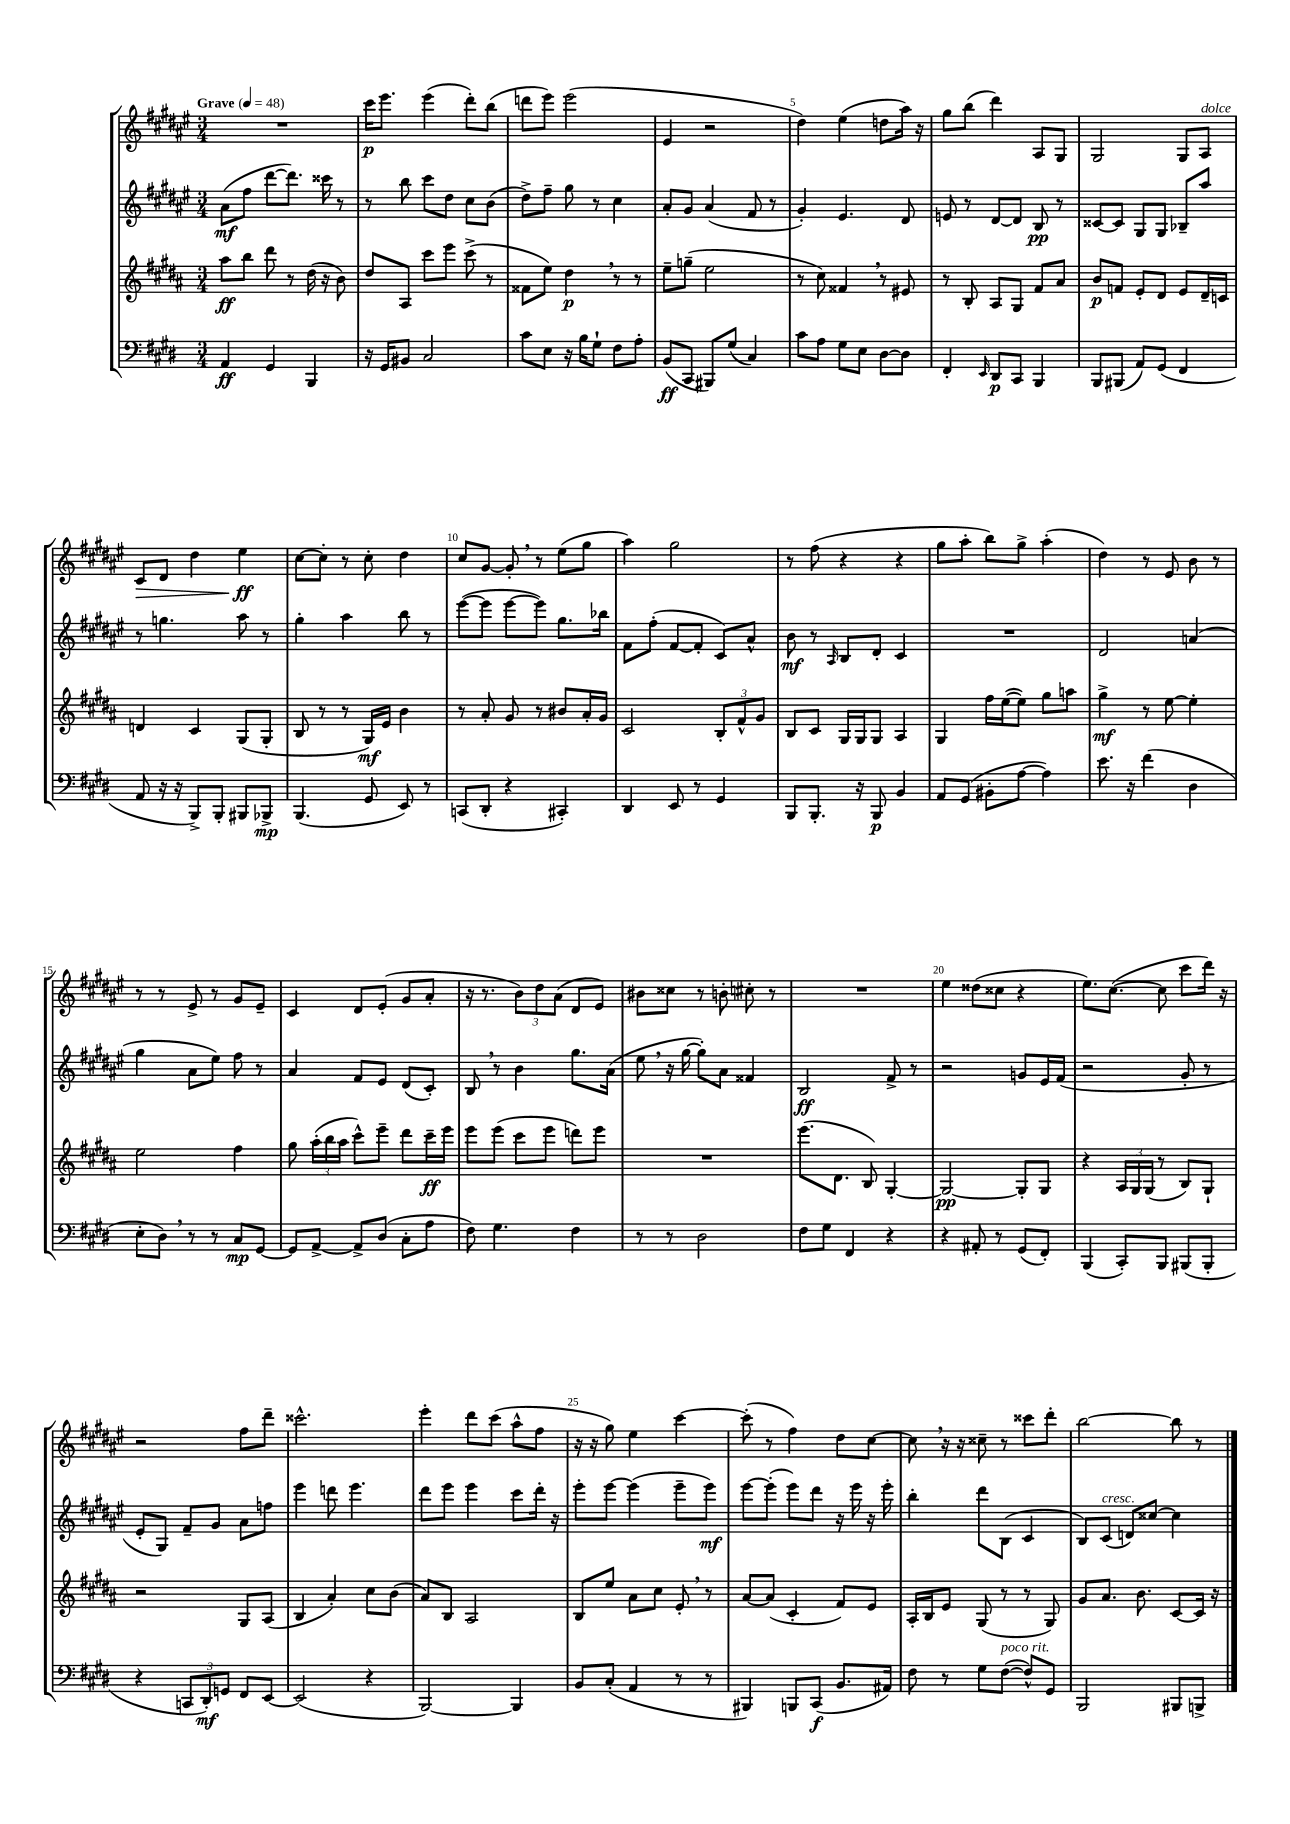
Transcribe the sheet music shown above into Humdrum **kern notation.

**kern	**kern	**kern	**kern
*staff4	*staff3	*staff2	*staff1
*clefF4	*clefG2	*clefG2	*clefG2
*k[f#c#g#d#]	*k[f#c#g#d#a#]	*k[f#c#g#d#a#e#]	*k[f#c#g#d#a#e#]
*M3/4	*M3/4	*M3/4	*M3/4
*MM48	*MM48	*MM48	*MM48
4AA/	8aa#\L	(8a#\L	2.r
.	8bb\J	8ff#\J	.
4GG#/	8ddd#\	[8ddd#\L	.
.	8r	8.ddd#\]J)	.
4BBB/	(16dd#\	.	.
.	16r	16ccc##\	.
.	8b\)	8r	.
=	=	=	=
16r	8dd#/L	8r	16ccc#\LK
16GG#/LK	.	.	8.eee#\J
8BB#/J	8A#/J	8bb\	.
2C#/	8ccc#\L	8ccc#\L	(4eee#\
.	8eee\J	8dd#\J	.
.	(8ccc#^\	8cc#\L	8ddd#'\L)
.	8r	(8b\J	(8bb\J
=	=	=	=
8c#\L	8f##\L	8dd#^\L)	8ddd\L
8E\J	8ee\J)	8ff#~\J	8eee#\J)
16r	4dd#\	8gg#\	(2eee#\
16B\LK	.	.	.
8G#`\J	.	8r	.
8F#\L	8r	4cc#\	.
8A'\J	8r	.	.
=	=	=	=
(8BB/L	8ee~\L	8a#'/L	4e#/
8CC#/J	(8gg~\J	8g#/J	.
8BBB#/L)	2ee\	(4a#/	2r
(8G#/J	.	.	.
4C#/)	.	8f#/	.
.	.	8r	.
=	=	=	=
8c#\L	8r	4g#'/)	4dd#\)
8A\J	8cc#\)	.	.
8G#\L	4f##/	4.e#/	(4ee#\
8E\J	.	.	.
[8D#\L	8r	.	8dd\L
8D#\]J	8e#/	8d#/	16aa#\Jk)
.	.	.	16r
=	=	=	=
4FF#'/	8r	8e/	8gg#\L
.	8B'/	8r	(8bb\J
16qqEE/	.	.	.
8DD#/L	8A#/L	[8d#/L	4ddd#\)
8CC#/J	8G#/J	8d#/]J	.
4BBB/	8f#/L	8B/	8A#/L
.	8a#/J	8r	8G#/J
=	=	=	=
8BBB/L	8b/L	[8c##/L	2G#/
(8BBB#/J	8f/J	8c##/]J	.
8AA/L)	8e'/L	8G#/L	.
(8GG#/J	8d#/J	8G#/J	.
4FF#/	8e/L	8B-~/L	8G#/L
.	16d#~/L	8aa#/J	8A#/J
.	16c/JJ	.	.
=	=	=	=
8AA/	4d/	8r	8c#/L
16r	.	4.gg\	8d#/J
16r	.	.	.
8BBB^/L)	4c#/	.	4dd#\
8BBB'/J	.	.	.
8BBB#/L	(8G#/L	8aa#\	4ee#\
8BBB-^/J	8G#'/J	8r	.
=	=	=	=
(4.BBB/	8B/	4gg#'\	[8cc#\L
.	8r	.	8cc#'\]J
.	8r	4aa#\	8r
8GG#/	16G#/LL)	.	8cc#'\
.	16e/JJ	.	.
8EE/)	4b\	8bb\	4dd#\
8r	.	8r	.
=	=	=	=
(8CC/L	8r	([8eee#\L	8cc#/L
8DD#'/J	8a#'/	8eee#\]J	[8g#/J
4r	8g#/	[8eee#\L	8g#'/]
.	8r	8eee#\]J)	8r
4CC#'/)	8b#/L	8.gg#\L	(8ee#\L
.	16a#'/L	.	8gg#\J
.	16g#/JJ	16bb-\Jk	.
=	=	=	=
4DD#/	2c#/	8f#\L	4aa#\)
.	.	(8ff#'\J	.
8EE/	.	[8f#/L	2gg#\
8r	.	8f#'/]J	.
4GG#/	12B'/L	8c#/L)	.
.	12f#^^/	.	.
.	.	8a#^^/J	.
.	12g#/J	.	.
=	=	=	=
8BBB/L	8B/L	8b\	8r
8.BBB'/J	8c#/J	8r	(8ff#\
.	.	16qqA#/	.
.	16G#/LL	8B/L	4r
16r	16G#/J	.	.
8BBB/	8G#/J	8d#'/J	.
4BB/	4A#/	4c#/	4r
=	=	=	=
8AA/L	4G#/	2.r	8gg#\L
(8GG#/J	.	.	8aa#'\J
8BB#'\L	16ff#\LL	.	8bb\L)
.	([16ee\J	.	.
[8A\J	8ee\]J)	.	8gg#^\J
4A\])	8gg#\L	.	(4aa#'\
.	8aa\J	.	.
=	=	=	=
8.e\	4gg#^\	2d#/	4dd#\)
16r	.	.	.
(4f#\	8r	.	8r
.	[8ee\	.	8e#/
4D#\	4ee'\]	(4a/	8b\
.	.	.	8r
=	=	=	=
8E'\L	2ee\	4gg#\	8r
8D#\J)	.	.	8r
8r	.	8a#\L	8e#^/
8r	.	8ee#\J)	8r
8C#/L	4ff#\	8ff#\	8g#/L
[8GG#/J	.	8r	8e#~/J
=	=	=	=
8GG#/]L	8gg#\	4a#/	4c#/
[8AA^/J	(24aa#'\LL	.	.
.	24bb\	.	.
.	24aa#\JJ	.	.
8AA^/]L	8ccc#^^\L)	8f#/L	8d#/L
(8D#/J	8eee~\J	8e#/J	(8e#'/J
8C#'\L	8ddd#\L	(8d#/L	8g#/L
8A\J	16ccc#~\L	8c#'/J)	8a#'/J
.	16eee\JJ	.	.
=	=	=	=
8F#\)	8eee\L	8B/	16r
.	.	.	8.r
4.G#\	(8eee\J	8r	.
.	8ccc#\L	4b\	12b\L)
.	.	.	12dd#\
.	8eee\J	.	.
.	.	.	(12a#\J
4F#\	8ddd\L)	8.gg#\L	8d#/L
.	8eee\J	.	8e#/J)
.	.	(16a#\Jk	.
=	=	=	=
8r	2.r	8ee#\	8b#\L
8r	.	16r	8cc##\J
.	.	[16gg#\	.
2D#\	.	8gg#'\]L)	8r
.	.	8a#\J	8b'\
.	.	4f##/	8cc#'\
.	.	.	8r
=	=	=	=
8F#\L	(8.eee\L	2B/	2.r
8G#\J	.	.	.
.	8.d#\J	.	.
4FF#/	.	.	.
.	8B/)	.	.
4r	[4G#'/	8f#^/	.
.	.	8r	.
=	=	=	=
4r	2G#/_	2r	4ee#\
8AA#'/	.	.	(8dd##\L
8r	.	.	8cc##\J
(8GG#/L	8G#'/]L	8g/L	4r
8FF#'/J)	8G#/J	16e#/L	.
.	.	(16f#/JJ	.
=	=	=	=
(4BBB/	4r	2r	8.ee#\L)
.	.	.	([8.cc#\J
8CC#'/L)	24A#/LL	.	.
.	24G#/	.	.
.	(24G#/JJ	.	.
8BBB/J	8r	.	8cc#\]
(8BBB#/L	8B/L)	8g#'/	8ccc#\L
8BBB#'/J	8G#`/J	8r	16ddd#\Jk)
.	.	.	16r
=	=	=	=
4r	2r	8e#'/L	2r
.	.	8G#/J)	.
12CC/L	.	8f#~/L	.
12DD#'/)	.	.	.
.	.	8g#/J	.
12GG/J	.	.	.
8FF#/L	8G#/L	8a#\L	8ff#\L
[8EE/J	(8A#/J	8ff\J	8ddd#~\J
=	=	=	=
(2EE/]	4B/	4eee#\	2.ccc##^^\
.	4a#'/)	8ddd\	.
.	.	4.eee#\	.
4r	8cc#\L	.	.
.	(8b\J	.	.
=	=	=	=
[2BBB/)	8a#/L)	8ddd#\L	4eee#'\
.	8B/J	8eee#\J	.
.	2A#/	4eee#\	8ddd#\L
.	.	.	(8ccc#\J
4BBB/]	.	8ccc#\L	8aa#^^\L
.	.	16ddd#'\Jk	8ff#\J
.	.	16r	.
=	=	=	=
8BB/L	8B/L	8eee#'\L	16r
.	.	.	16r
(8C#'/J	8ee/J	[8eee#\J	8gg#\)
4AA/	8a#\L	(4eee#\]	4ee#\
.	8cc#\J	.	.
8r	8e'/	8eee#~\L	[4ccc#\
8r	8r	8eee#\J)	.
=	=	=	=
4BBB#/)	[8a#/L	[8eee#\L	(8ccc#'\]
.	(8a#/]J	(8eee#'\]J	8r
8BBB/L	4c#'/	8eee#\L)	4ff#\)
(8CC#/J	.	8ddd#\J	.
8.BB/L	8f#/L)	16r	8dd#\L
.	.	16eee#\	.
.	8e/J	16r	[8cc#\J
16AA#/Jk)	.	16eee#'\	.
=	=	=	=
8F#\	16A#'/LL	4bb'\	8cc#\]
.	16B/J	.	.
8r	8e/J	.	16r
.	.	.	16r
8G#\L	(8G#/	8ddd#\L	8cc##~\
([8F#\J	8r	(8B\J	8r
8F#^^/]L)	8r	4c#/	8ccc##\L
8GG#/J	8G#/)	.	8ddd#'\J
=	=	=	=
2BBB/	8g#/L	8B/L)	[2bb\
.	8.a#/J	(8c#/J	.
.	.	8d/L)	.
.	8.b\	.	.
.	.	[8cc##/J	.
8BBB#/L	[8c#/L	4cc##\]	8bb\]
8BBB^/J	16c#/]Jk	.	8r
.	16r	.	.
==	==	==	==
*-	*-	*-	*-
